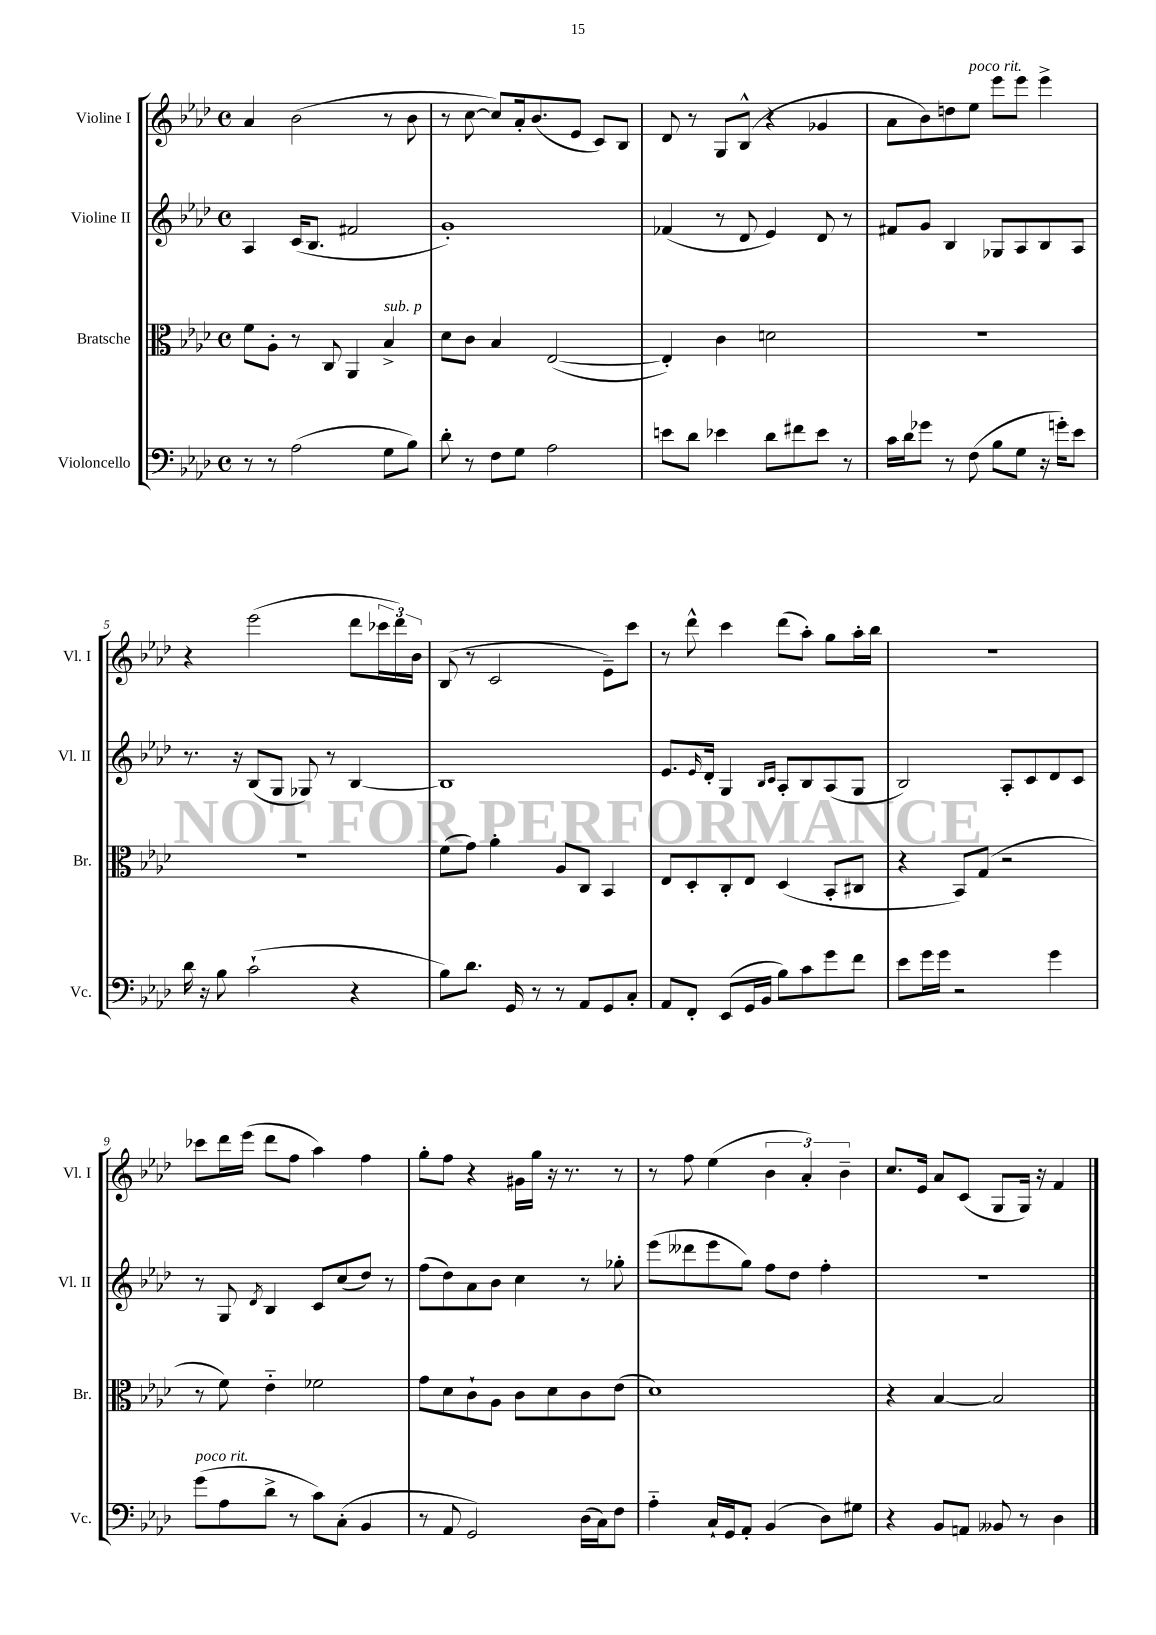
<<
\new StaffGroup <<
\new Staff = "s0" \with { instrumentName = "Violine I" shortInstrumentName = "Vl. I" } {
    \clef treble \key aes \major \defaultTimeSignature \time 4/4
    aes'4 bes'2( r8 bes'8 |
    r8 c''8~ c''8) aes'16-. bes'8.( ees'8 c'8) bes8 |
    des'8 r8 g8 bes8-^( r4 ges'4 |
    aes'8 bes'8) d''8 ees''8^\markup { \italic "poco rit." } ees'''8 ees'''8 ees'''4-> |
    r4 ees'''2( des'''8 \tuplet 3/2 { ces'''16 des'''16) bes'16 } |
    bes8( r8 c'2 ees'8--) c'''8 |
    r8 des'''8-^ c'''4 des'''8( aes''8-.) g''8 aes''16-. bes''16 |
    r1 |
    ces'''8 des'''16 ees'''16( des'''8 f''8 aes''4) f''4 |
    g''8-. f''8 r4 gis'16 g''16 r16 r8. r8 |
    r8 f''8 ees''4( \tuplet 3/2 { bes'4 aes'4-.) bes'4-- } |
    c''8. ees'16 aes'8 c'8( g8 g16) r16 f'4 \bar "|." |
}
\new Staff = "s1" \with { instrumentName = "Violine II" shortInstrumentName = "Vl. II" } {
    \clef treble \key aes \major \defaultTimeSignature \time 4/4
    aes4 c'16( bes8. fis'2 |
    g'1-.) |
    fes'4( r8 des'8 ees'4) des'8 r8 |
    fis'8 g'8 bes4 ges8 aes8 bes8 aes8 |
    r8. r16 bes8( g8 ges8) r8 bes4~ |
    bes1 |
    ees'8. \grace { ees'16 } des'16-. g4 \grace { bes16 c'16 } aes8-. bes8 aes8( g8 |
    bes2) aes8-. c'8 des'8 c'8 |
    r8 g8 \acciaccatura { des'8 } bes4 c'8 c''8( des''8) r8 |
    f''8( des''8) aes'8 bes'8 c''4 r8 ges''8-. |
    ees'''8( deses'''8 ees'''8 g''8) f''8 des''8 f''4-. |
    R1 \bar "|." |
}
\new Staff = "s2" \with { instrumentName = "Bratsche" shortInstrumentName = "Br." } {
    \clef alto \key aes \major \defaultTimeSignature \time 4/4
    f'8 aes8-. r8 c8 aes,4 bes4->^\markup { \italic "sub. p" } |
    des'8 c'8 bes4 ees2~( |
    ees4-.) c'4 d'2 |
    R1 |
    R1 |
    f'8( g'8) aes'4-. aes8 c8 bes,4 |
    ees8 des8-. c8-. ees8 des4( bes,8-. cis8 |
    r4 bes,8) g8( r2 |
    r8 f'8) ees'4-_ fes'2 |
    g'8 des'8 c'8-! aes8 c'8 des'8 c'8 ees'8( |
    des'1) |
    r4 bes4~ bes2 \bar "|." |
}
\new Staff = "s3" \with { instrumentName = "Violoncello" shortInstrumentName = "Vc." } {
    \clef bass \key aes \major \defaultTimeSignature \time 4/4
    r8 r8 aes2( g8 bes8) |
    des'8-. r8 f8 g8 aes2 |
    e'8 des'8 ees'4 des'8 fis'8 ees'8 r8 |
    c'16 des'16 ges'8 r8 f8( bes8 g8 r16 g'16-.) ees'8 |
    des'16 r16 bes8 c'2-!( r4 |
    bes8) des'8. g,16 r8 r8 aes,8 g,8 c8-. |
    aes,8 f,8-. ees,8( g,16 bes,16 bes8) c'8 g'8 f'8 |
    ees'8 g'16 g'16 r2 g'4 |
    g'8^\markup { \italic "poco rit." }( aes8 des'8-> r8 c'8) c8-.( bes,4 |
    r8 aes,8 g,2) des16( c16) f8 |
    aes4-_ c16-! g,16 aes,8-. bes,4( des8) gis8 |
    r4 bes,8 a,8 beses,8 r8 des4 \bar "|." |
}
>>
>>
